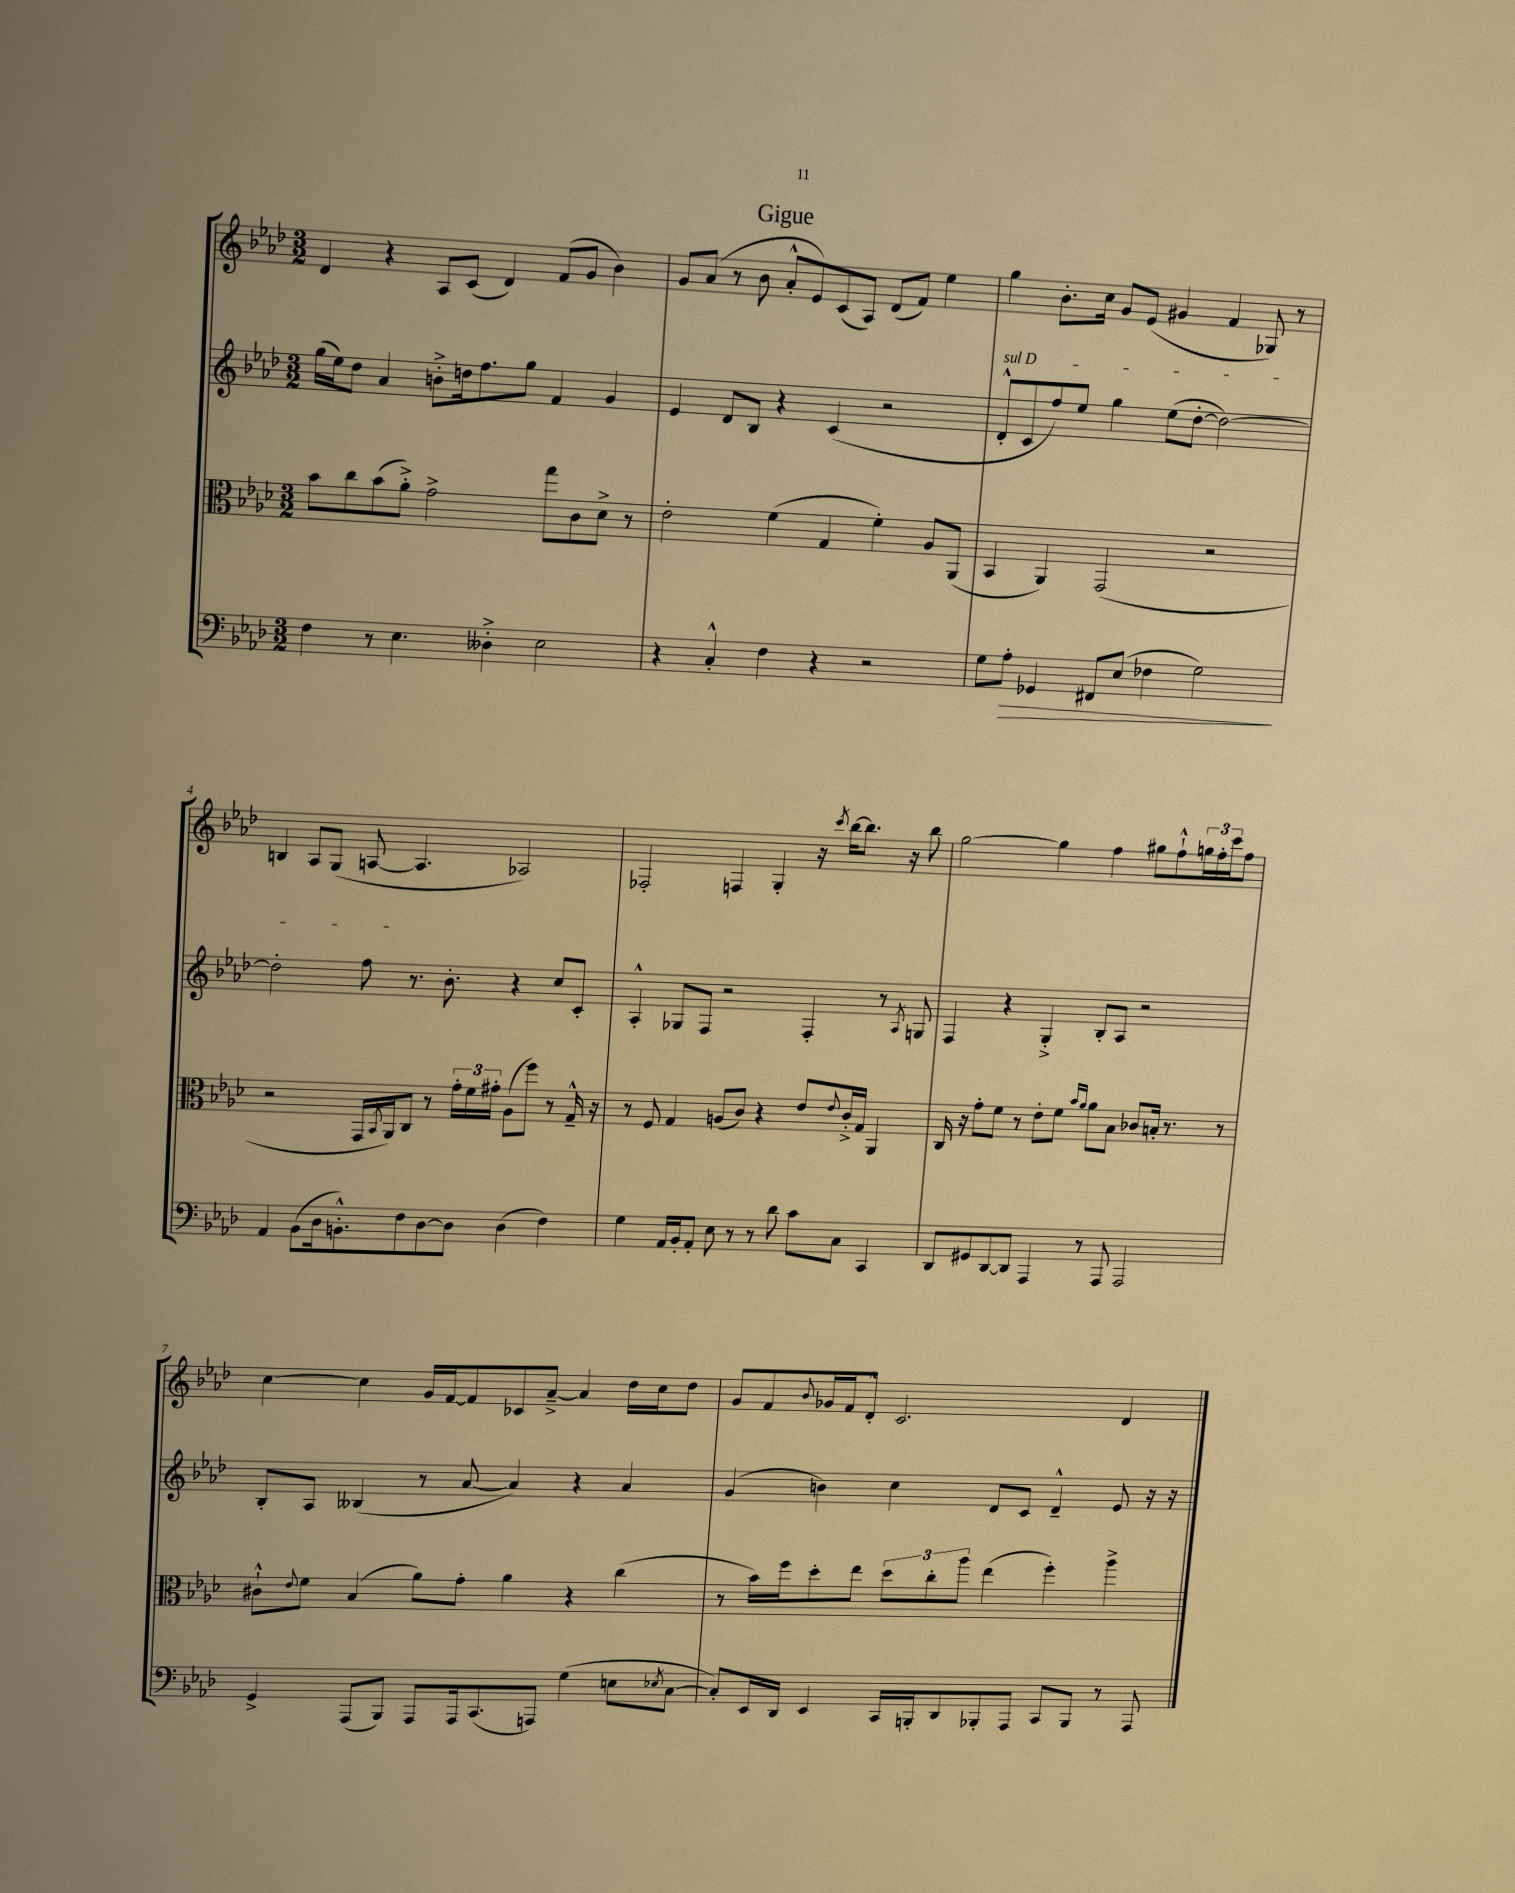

**kern	**kern	**kern	**kern
*staff4	*staff3	*staff2	*staff1
*clefF4	*clefC3	*clefG2	*clefG2
*k[b-e-a-d-]	*k[b-e-a-d-]	*k[b-e-a-d-]	*k[b-e-a-d-]
*M3/2	*M3/2	*M3/2	*M3/2
4F	8b-	(16gg	4d-
.	.	16ee-)	.
.	8cc	8dd-	.
8r	(8b-	4a-	4r
4.E-	8a-'^)	.	.
.	2g^	8b'^	8A-
.	.	16dd	(8c
.	.	8.ff	.
4D--'^	.	.	4d-)
.	.	8gg	.
2E-	8gg	4f	(8f
.	8c	.	8g
.	8d-^	4g	4b-)
.	8r	.	.
=	=	=	=
4r	2e-'	4e-	8g
.	.	.	(8a-
4C'^^	.	8d-	8r
.	.	8B-	8b-
4F	(4f	4r	8a-'^^
.	.	.	8e-)
4r	4G	(4c	(8c
.	.	.	8A-)
2r	4f')	2r	(8d-
.	.	.	8f)
.	8A-	.	4ee-
.	(8AA-	.	.
=	=	=	=
8G	4BB-	8d-'^^	4gg
8A-'	.	8c	.
4GG-	4AA-)	8ff)	8.b-'
.	.	8ee-	.
.	.	.	16cc
8FF#	(2GG	4gg	8g
(8E-	.	.	(8e-
4F-	.	(8ee-	4g#
.	.	[8dd-'	.
2G)	2r	2dd-_)	4f
.	.	.	8G-)
.	.	.	8r
=	=	=	=
4AA-	2r	2dd-']	4B
(8BB-	.	.	8A-
16D-	.	.	(8G
8.BB'^^)	.	.	.
.	16GG	8ff	[8A
.	8qBB-	.	.
.	16AA-)	.	.
8F	8C	8.r	4.A]
[8D-	8r	.	.
.	.	8.b-'	.
8D-]	24g'	.	.
.	24f	.	.
.	24g#'	.	.
(4D-	(8A-	4r	2A-)
.	8ff)	.	.
4F)	8r	8cc	.
.	16G~^^	8c'	.
.	16r	.	.
=	=	=	=
4G	8r	4A-'^^	2F-'
.	8F	.	.
16AA-	4G	8G-	.
16BB-'	.	.	.
8AA-'	.	8F	.
8E-	(8A	2r	4F
8r	8c)	.	.
8r	4r	.	4G'
8d-	.	.	.
8c	8e-	4F'	16r
.	.	.	8qccc
.	.	.	[16bb-
.	8qqe-	.	.
8C	16c'^	.	8.bb-]
.	16G	.	.
4CC	4AA-	8r	.
.	.	.	16r
.	.	8qA-	.
.	.	8G	8bb-
=	=	=	=
8DD-	16C	4F	[2gg
.	16r	.	.
8GG#	8g'	.	.
[8DD-	8f	4r	.
8DD-]	8r	.	.
4AAA-	8e-'	4G'^	4gg]
.	8f	.	.
.	16qqb-	.	.
.	16qqa-	.	.
8r	8a-	8B-'	4ff
8AAA-	8B-	8A-	.
2AAA-	8c-	2r	8gg#
.	16B'	.	8ff`^^
.	8.r	.	.
.	.	.	24gg
.	.	.	24ff'
.	.	.	24ccc
.	8r	.	8ff
=	=	=	=
4GG^	8c#`^^	8B-'	[4cc
.	8qqe-	.	.
.	8f	8A-	.
(8AAA-	(4B-	(4B--	4cc]
8BBB-)	.	.	.
8AAA-	8a-)	8r	16g
.	.	.	[16f
16AAA-	8g'	[8a-	8f]
(8.CC	.	.	.
.	4a-	4a-])	8c-
8AAA)	.	.	[8a-~^
(4G	4r	4r	4a-]
8E	(4cc	4a-	16dd-
.	.	.	16cc
8qE-	.	.	.
[8C	.	.	8dd-
=	=	=	=
8C'])	8r	(4g	8g
16EE-	16b-)	.	8f
16DD-	16ff	.	.
.	.	.	8qqb-
4EE-	8dd-'	4b)	16g-
.	.	.	16f
.	8ee-	.	8d-'^^
16CC	12dd-	4cc	2.c
16BBB'	.	.	.
.	12cc'	.	.
8DD-	.	.	.
.	12aa-	.	.
8BBB-'	(4ee-	8d-	.
8AAA-	.	8c	.
8CC	4ff')	4d-~^^	.
8BBB-	.	.	.
8r	4aa-^	8e-	4d-
8AAA-	.	16r	.
.	.	16r	.
==	==	==	==
*-	*-	*-	*-
